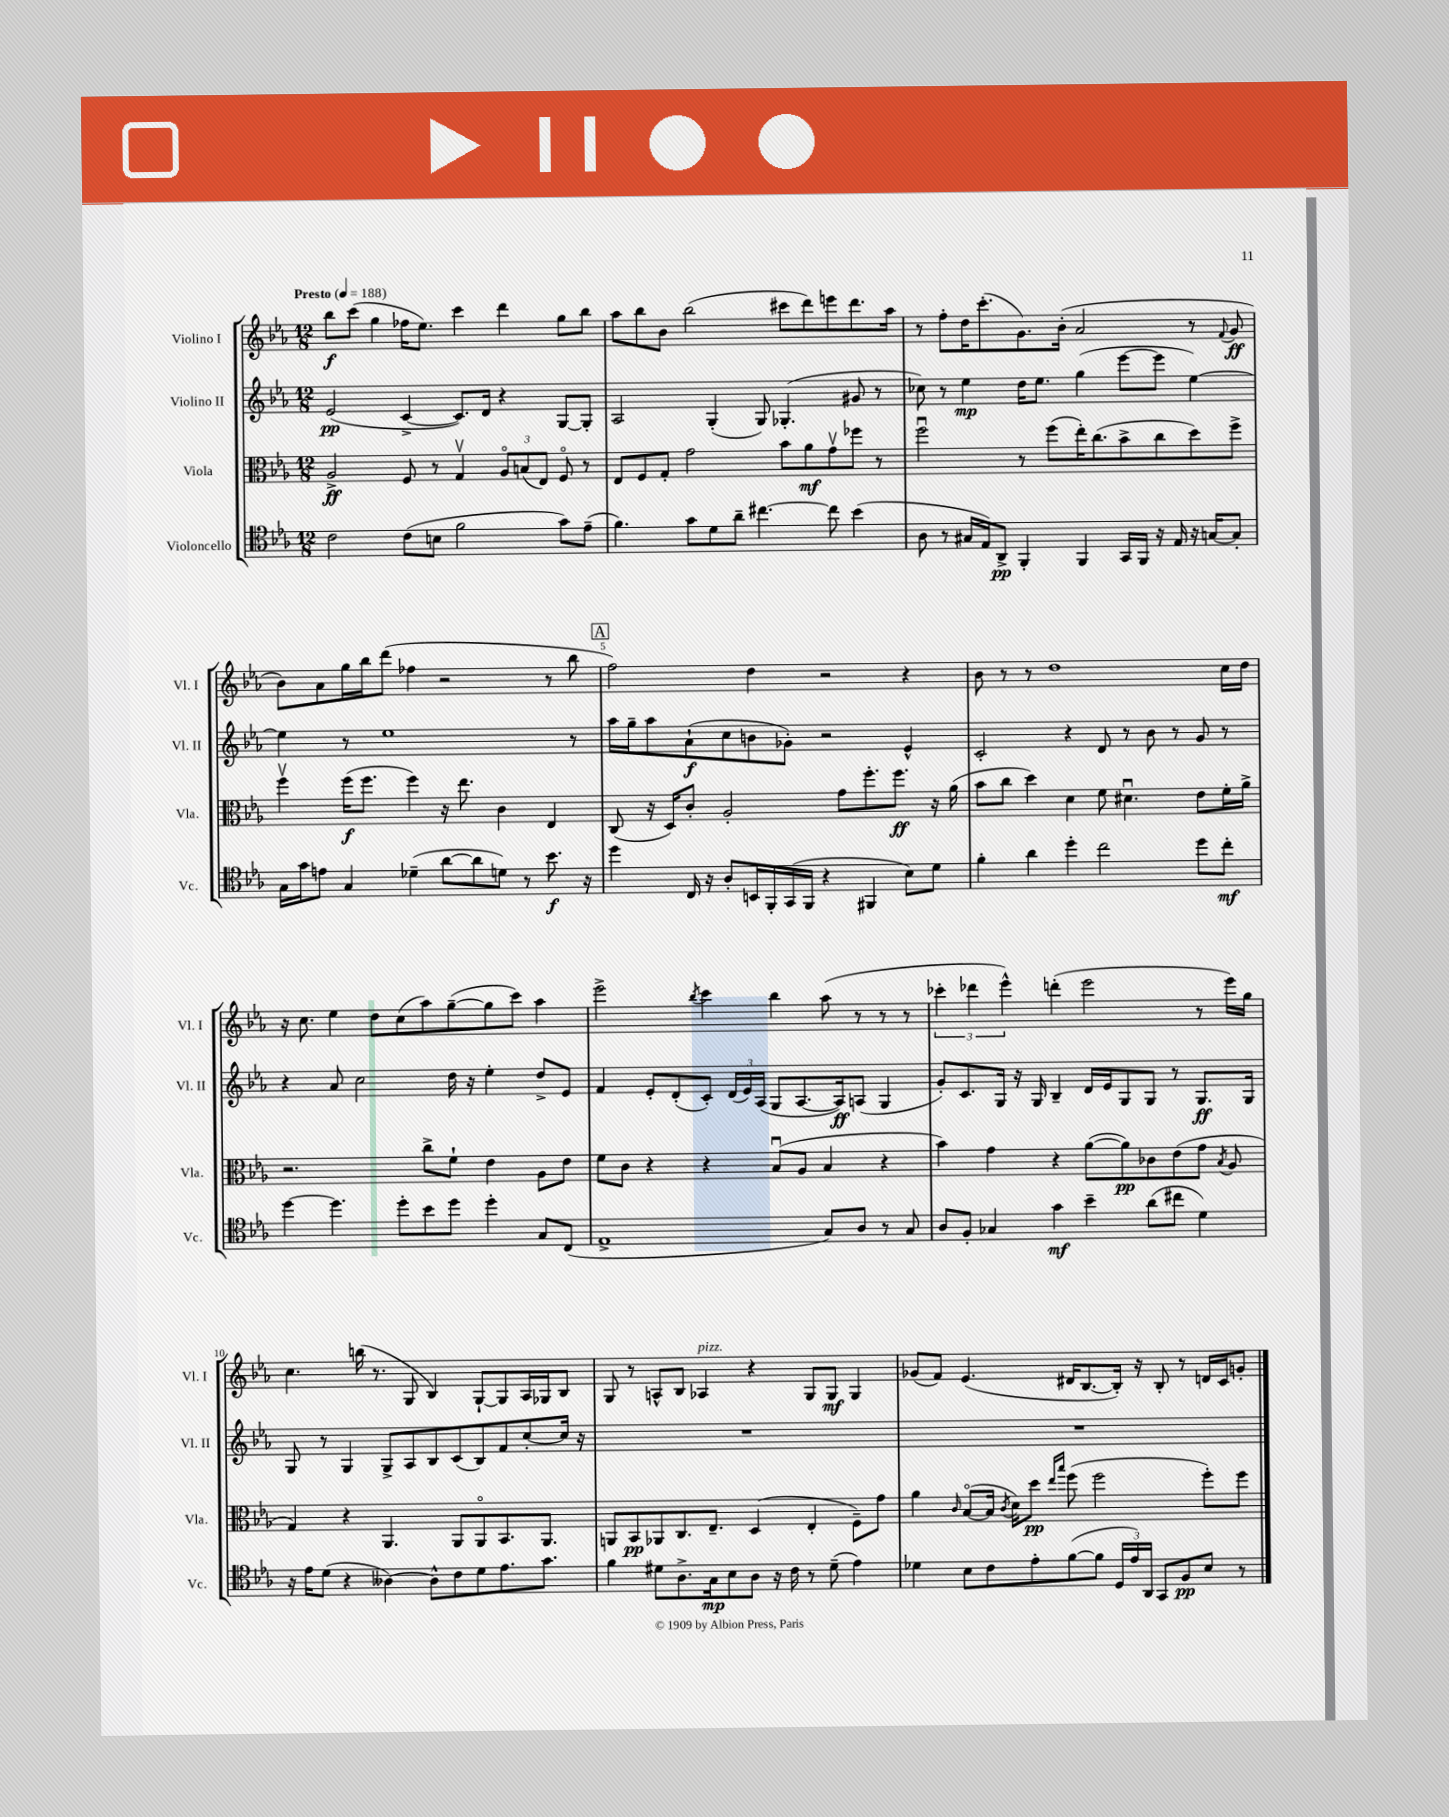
<<
\new StaffGroup <<
\new Staff = "s0" \with { instrumentName = "Violino I" shortInstrumentName = "Vl. I" } {
    \clef treble \key ees \major \numericTimeSignature \time 12/8 \tempo "Presto" 4 = 188
    \autoBeamOff bes''8[\f c'''8]( g''4 fes''16[ ees''8.]) c'''4 d'''4 g''8[ bes''8] |
    aes''8[ bes''8 bes'8] bes''2( cis'''8[ d'''8) e'''8 d'''8. aes''16] |
    r8 f''8[-. d''16 c'''8.-.( g'8.) bes'16]-.( aes'2 r8 \appoggiatura { f'8 } g'8\ff |
    bes'8[) aes'8 g''16 bes''16 d'''8]( fes''4 r2 r8 bes''8 |
    \mark \markup { \box "A" } f''2) d''4 r2 r4 |
    bes'8 r8 r8 d''1 c''16[ d''16] |
    r16 c''8. ees''4 d''8[ c''8( aes''8) g''8~--( g''8 c'''8]) aes''4 |
    ees'''2-> \acciaccatura { bes''8 } c'''4 bes''4 aes''8( r8 r8 r8 |
    \tuplet 3/2 { ces'''4-. des'''4 ees'''4-^) } d'''4-.( ees'''2 r8 ees'''16[) g''16] |
    c''4. b''16( r8. g8 bes4) g8[~-! g8 aes16 ges16 bes8] |
    g8 r8 a8[-^ bes8] aes4^\markup { \italic "pizz." } r4 g8[ g8]\mf g4 |
    ges'8[( f'8]) ees'4.( dis'16[ bes8.~ bes16]-.) r16 bes8-. r8 d'16[ c'16 g'8]-. \bar "|." |
}
\new Staff = "s1" \with { instrumentName = "Violino II" shortInstrumentName = "Vl. II" } {
    \clef treble \key ees \major \numericTimeSignature \time 12/8
    \autoBeamOff ees'2\pp( c'4~-> c'8.[) d'16] r4 g8[~ g8]-. |
    aes2 g4-.( g8) ges4.-.( gis'8 r8 |
    ces''8) r8 ees''4\mp d''16[ ees''8.] g''4( ees'''8[~ ees'''8] ees''4~) |
    ees''4 r8 ees''1 r8 |
    \mark \markup { \box "A" } aes''16[ g''16-- aes''8 aes'8-!\f( c''8 b'8 ges'8]-.) r2 ees'4-^ |
    c'2-. r4 d'8 r8 bes'8 r8 g'8 r8 |
    r4 aes'8 c''2 d''16 r16 ees''4-. d''8[-> ees'8] |
    f'4 ees'8[-. d'8-.( c'8]-.) \tuplet 3/2 { d'16[( ees'16) aes16]( } g8[ aes8.~ aes16\ff) a8]( g4 |
    g'8[-.) c'8. g16] r16 g16 bes4-- d'16[ ees'16 g8 g8] r8 g8.[\ff g16] |
    g8 r8 g4 g8[-> aes8 bes8 c'8( bes8) f'8 c''8~-. c''16] r16 |
    R1. |
    R1. \bar "|." |
}
\new Staff = "s2" \with { instrumentName = "Viola" shortInstrumentName = "Vla." } {
    \clef alto \key ees \major \numericTimeSignature \time 12/8
    \autoBeamOff aes2->\ff f8 r8 g4\upbow \tuplet 3/2 { aes8[\flageolet b8( ees8]) } f8\flageolet r8 |
    ees8[ f8 g8]-. g'2 bes'8[ aes'8\mf g'8\upbow fes''8] r8 |
    f''2\downbow r8 f''8[( ees''16-.) c''8.( bes'8-> c''8 d''8) f''8]-> |
    f''4\upbow f''16[\f( f''8.] f''4) r16 ees''8. c'4 ees4 |
    \mark \markup { \box "A" } c8( r16 d16[) c'8]-. aes2-. g'8[ f''8.-. f''8.]\ff r16 aes'16( |
    bes'8[ c''8] d''4) d'4 f'8 dis'4.\downbow ees'8[ f'16-. aes'16]-> |
    r2. c''8[-> f'8]-! ees'4 aes8[ ees'8] |
    f'8[ c'8] r4 r4 bes8[\downbow( aes8] bes4 r4 |
    bes'4) g'4 r4 aes'8[~( aes'8\pp) ces'8 ees'8( g'8] \acciaccatura { bes8 } aes8 |
    g4) r4 aes,4. aes,8[ aes,8\flageolet bes,8. aes,8.] |
    a,8[ bes,8\pp aes,8 c8. ees8.]-- d4( ees4-. f8[--) g'8] |
    aes'4 \grace { c'16 } bes8[~\flageolet( bes16] \acciaccatura { c'8 } d'16[) d''8]\pp \grace { ees''16[ bes''16] } f''8( f''2 f''8[-.) f''8] \bar "|." |
}
\new Staff = "s3" \with { instrumentName = "Violoncello" shortInstrumentName = "Vc." } {
    \clef tenor \key ees \major \numericTimeSignature \time 12/8
    \autoBeamOff c'2 c'8[( b8] f'2 g'8[) ees'8]--( |
    f'4.) g'8[ d'8 aes'8]-- cis''4.~ cis''8 bes'4( |
    aes8 r8 gis16[ ees16) aes,8]->\pp f,4-. f,4 g,16[ f,16] r16 ees16 r16 g16[~ g8]-. |
    g16[ g'16 e'8] g4 des'4--( aes'8[~ aes'8 d'8]) r8 bes'8.\f r16 |
    \mark \markup { \box "A" } d''4 c16 r16 aes8[-. b,16 f,16-. g,16( f,16] r4 fis,4 bes8[) d'8] |
    f'4-. aes'4 d''4-. c''2 d''8[ c''8]-.\mf |
    d''4~ d''4. d''8[-. bes'8 d''8] d''4-. g8[ c8]( |
    ees1-> g8[) aes8] r8 g8 |
    aes8[ f8]-. ges4 g'4\mf bes'4-- aes'8[( cis''8] d'4) |
    r16 ees'16[ d'8]( r4 aeses4~) aeses8[-^ c'8 d'8 ees'8. g'8.] |
    f'4 dis'8[ aes8.-> g16\mp bes8 aes8] r16 c'16 r8 dis'8--( ees'4) |
    des'4 bes8[ c'8 ees'8-. f'8~( f'8] \tuplet 3/2 { d16[ ees'16) aes,16] } g,8[ f8\pp bes8] r8 \bar "|." |
}
>>
>>
\layout { \context { \Score \override BarNumber.break-visibility = ##(#f #t #t) barNumberVisibility = #(every-nth-bar-number-visible 5) } }
